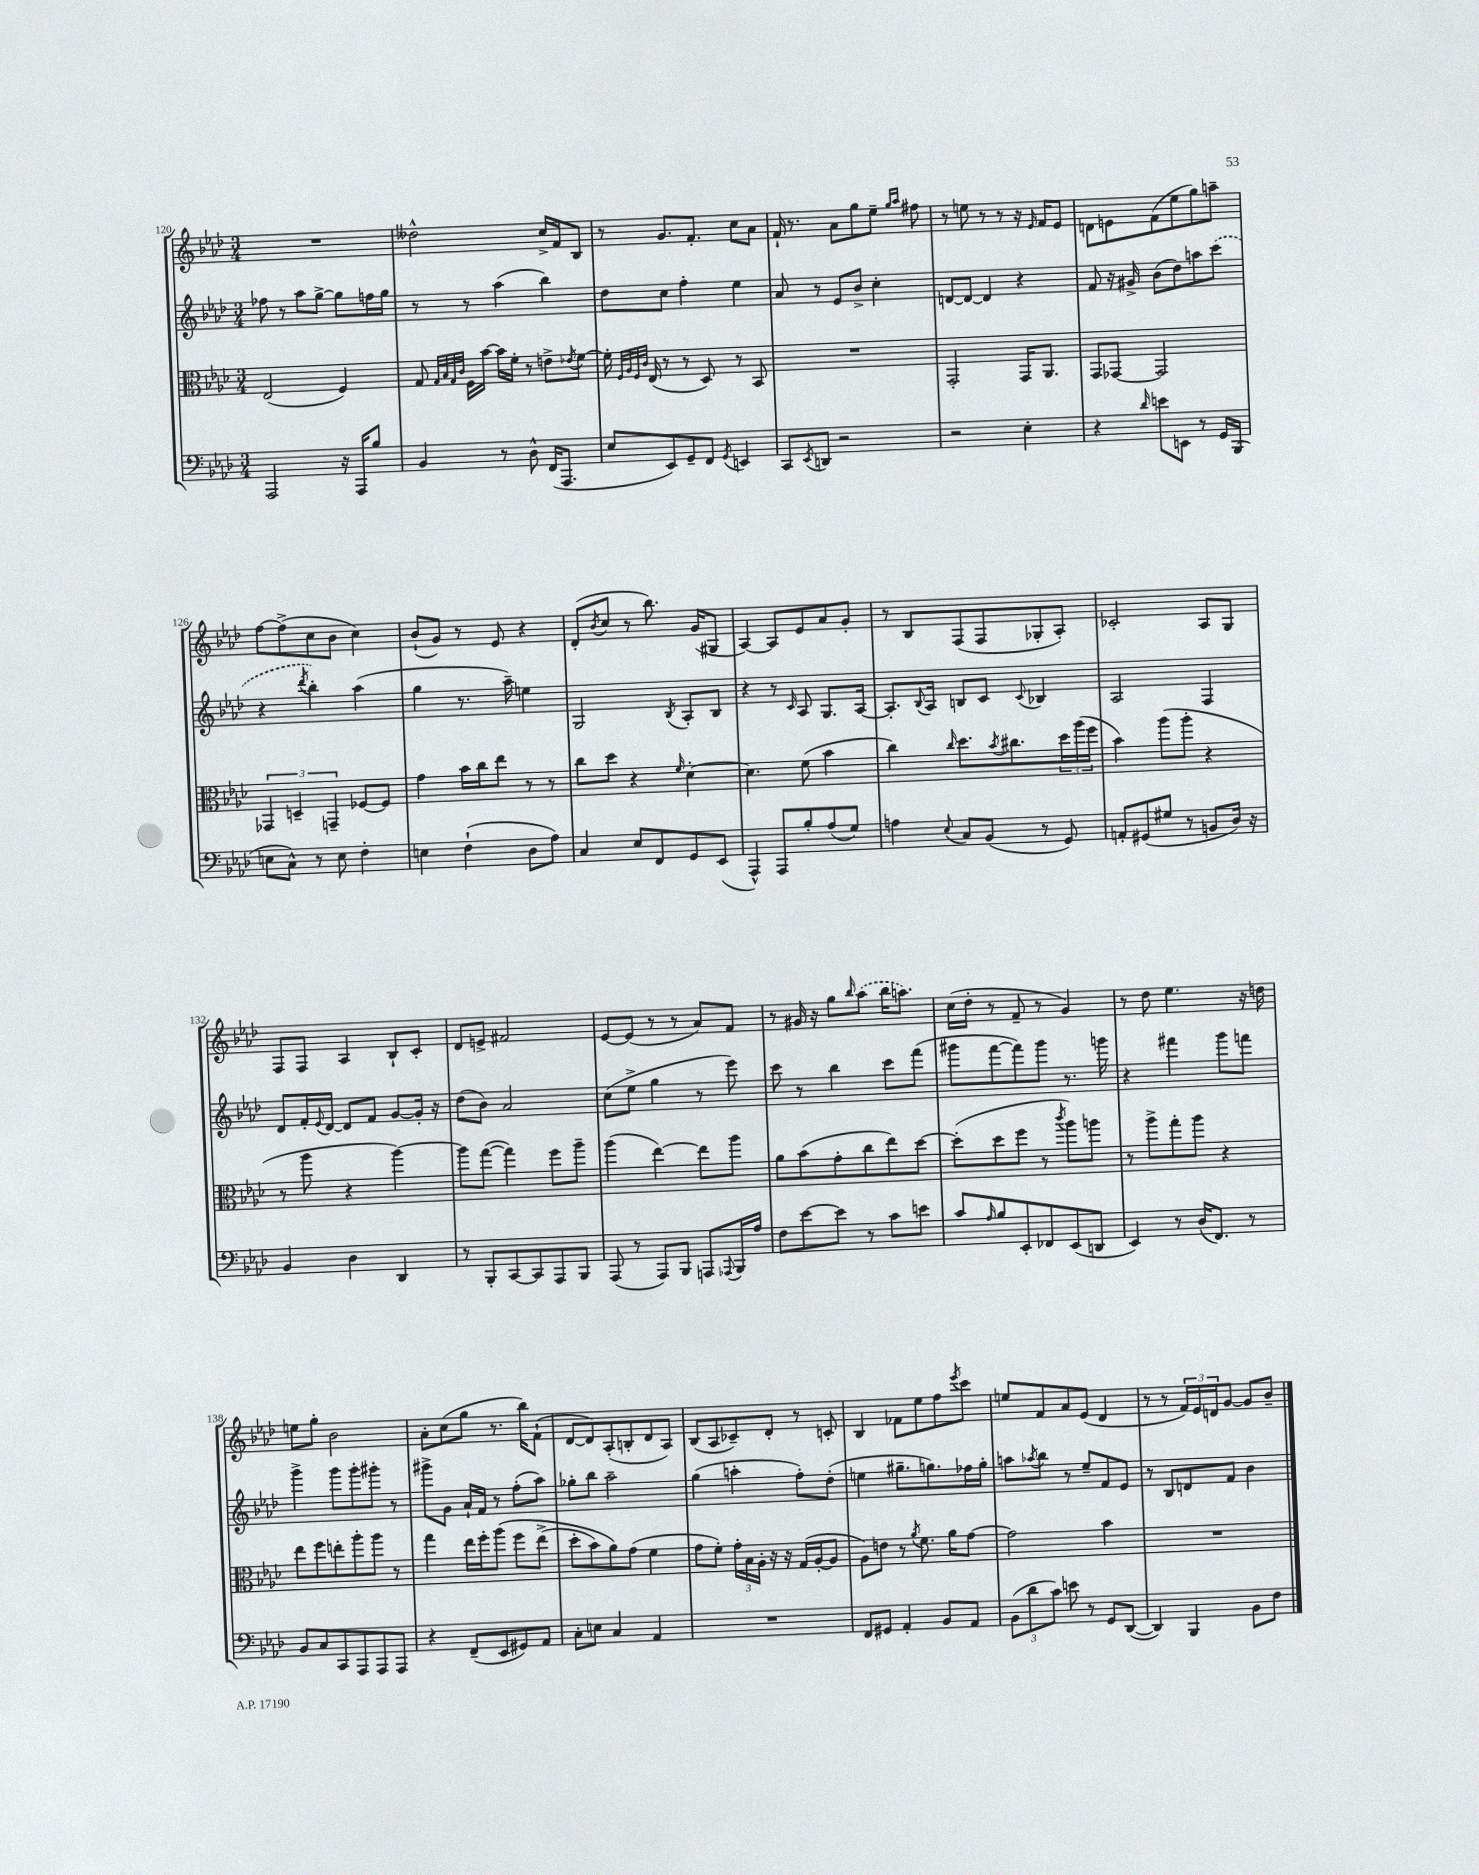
<<
\new StaffGroup <<
\new Staff = "s0" {
    \clef treble \key aes \major \numericTimeSignature \time 3/4
    R2. |
    deses''2-^ c''16-> f'16 bes8 |
    r8 g'8. f'8.-. c''8 aes'8 |
    f'16-! r8. aes'8 g''8 ees''8-- \grace { g''16 aes''16 } fis''8 |
    r8 e''8 r8 r8 r16 \grace { ees'16 } f'16 ees'8 |
    d'8 e'8 f'8( ees''8 g''8) a''8-- |
    f''8~ f''8->( c''8 bes'8 c''4) |
    bes'8-!( g'8) r8 ees'8 r4 |
    des'8-.( \acciaccatura { bes'8 } c''8 r8 bes''8.) g'16( gis8 |
    aes4~) aes8 ees'8 aes'8 g'8-. |
    r8 bes8 f8( f8 ges8-. aes8-.) |
    ces'2-. aes8 g8 |
    f8 f8 aes4 bes8-! c'8-. |
    des'8 e'8-> fis'2 |
    ees'8~ ees'8( r8 r8 aes'8) f'8 |
    r8 gis'16 r16 g''8 \grace { bes''16 } \once \slurDashed aes''8( bes''16 a''8.) |
    c''16( des''16-. r8 f'8-- r8 g'4) |
    r8 des''8 ees''4. r16 d''16 |
    e''8 g''8-. bes'2 |
    aes'8-. c''8( g''8 r8. bes''16) f'8-!( |
    des'8~ des'8) aes8-.( b8-. des'8 aes8) |
    bes8( aes8 ces'8--) des'8-. r8 c'8-. |
    bes4 fes'8 ees''8 f''8 \acciaccatura { ees'''8 } c'''8 |
    e''8 f'8 aes'8 ees'8( des'4 |
    r8 r8 \tuplet 3/2 { f'16) ees'16 d'16 } g'8~ g'8 bes'8-- \bar "|." |
}
\new Staff = "s1" {
    \clef treble \key aes \major \numericTimeSignature \time 3/4
    fes''8 r8 aes''8 g''8~-> g''8 f''16 g''16 |
    r8 r8 aes''4( bes''4) |
    des''8 c''8 f''4-. ees''4 |
    aes'8 r8 ees'8 bes'8-> c''4-. |
    d'8~ d'8~ d'4 r4 |
    f'8 r16 gis'16-> bes'8( des''8) a''8 \once \slurDashed c'''8( |
    r4 \acciaccatura { des'''8 } bes''4-.) aes''4( |
    g''4 r8. aes''16--) e''4 |
    g2 \acciaccatura { bes8 } aes8-. bes8 |
    r4 r8 \grace { c'16 } aes8 g8. aes16~ |
    aes8.-. \appoggiatura { bes8 } aes16 b8 c'8 \appoggiatura { c'8 } bes4 |
    aes2 f4 |
    des'8 f'16-. \appoggiatura { ees'8 } des'16~ des'8 f'8 g'8~ g'16-. r16 |
    des''8( bes'8) aes'2 |
    c''8( ees''8-> g''4 r8 ees'''8) |
    c'''8 r8 bes''4 c'''8 f'''8( |
    gis'''8 f'''8~ f'''8) gis'''8 r8. g'''16 |
    r4 fis'''4 g'''8 f'''8 |
    g'''4-> g'''8 g'''8-. gis'''8-. r8 |
    gis'''8-> g'8 aes'16-! f'16 r8 f''8-.( aes''8) |
    ges''8-. bes''8 aes''2-- |
    g''4( a''4-. f''8-.) des''8-.( |
    e''4 gis''8.-- g''8.) fes''16 g''16-. |
    a''8 \acciaccatura { aes''8 } bes''8 r8 ees''8-- f'8 ees'8 |
    r8 bes8 d'8 f'8 bes'4 \bar "|." |
}
\new Staff = "s2" {
    \clef alto \key aes \major \numericTimeSignature \time 3/4
    ees2( f4) |
    g8 \grace { g32 bes32 g32 c'32 } f16 bes'16~ bes'16 f'16-. r8 e'8-> \acciaccatura { ees'8 } f'8~ |
    f'16-. \grace { f32 aes32 f32 c'32 } ees16( r8 r8 des8) r8 bes,8 |
    R2. |
    g,2-. g,16 aes,8. |
    g,8 ges,8~ ges,2 |
    \tuplet 3/2 { ges,4 d4-- g,4-- } fes8~ fes8 |
    g'4 bes'16 c''16 ees''8 r8 r8 |
    c''8 des''8 r4 \grace { f'16 } des'4~-. |
    des'4. f'8( bes'4 |
    c''4) \grace { c''16 } des''8. \acciaccatura { bes'8 } cis''8. \tuplet 3/2 { des''16 aes''16( f''16 } |
    bes'4) aes''8( aes''8-. r4 |
    r8 aes''8 r4 aes''4~) |
    aes''8 g''8~( g''4) f''8 aes''8-- |
    aes''4( ees''4~) ees''8 aes''8 |
    aes'8 bes'8( g'8-. c''8 ees''8) des''8~ |
    des''8-.( des''8 f''8 r8 \acciaccatura { c'''8 } aes''8) a''8 |
    r8 aes''8-> g''8-. aes''8 r4 |
    ees''8 f''8 e''8-. aes''8-. aes''8 r8 |
    g''4 ees''16 f''16-. aes''8\( f''8 ees''8->( |
    des''8-. bes'8) aes'8\) g'8( f'4 |
    g'8 f'8-.) \tuplet 3/2 { g'16-. bes16 aes16-. } r16 r16 g16( aes16~-. aes8 |
    aes8) e'8 r8 \acciaccatura { aes'8 } f'8. aes'16 g'8~ |
    g'2 bes'4 |
    R2. \bar "|." |
}
\new Staff = "s3" {
    \clef bass \key aes \major \numericTimeSignature \time 3/4
    aes,,2 r16 aes,,16 bes8 |
    bes,4 r8 des8-^ f,16( aes,,8. |
    ees8 ees,8) g,8-- f,8 \acciaccatura { g,8 } e,4 |
    c,8 \acciaccatura { ees,8 } d,8 r2 |
    r2 ees4-. |
    r4 \grace { des'16 } e'8 e,8 r8 g,16 bes,,16( |
    e8 c8-^) r8 e8 f4-. |
    e4 f4-!( des8 aes8) |
    c4 ees8 f,8 g,8 ees,8( |
    aes,,4-^) aes,,8 bes8-. aes8( g8) |
    a4 \appoggiatura { ees8 } c8 bes,8( r8 g,8) |
    a,8-. gis,8( gis8 r8 b,8 des16) r16 |
    bes,4 des4 des,4 |
    r8 bes,,8-. c,8~ c,8 aes,,8 bes,,8 |
    aes,,8( r8 aes,,8) bes,,8 a,,8 \appoggiatura { aes,,8 } bes,,16 aes16 |
    f8 ees'8~ ees'8 r8 c'8 e'8 |
    c'8 \grace { aes16 } bes8 ees,8-. fes,8 ees,8( d,8 |
    ees,4) r8 des16( f,8.) r8 |
    bes,8 c8 c,8 aes,,8 aes,,8 aes,,8 |
    r4 f,8--( ees,8 gis,8) aes,8 |
    c8-. e8 c4 aes,4 |
    R2. |
    f,8 gis,8 aes,4-. bes,8 aes,8 |
    \tuplet 3/2 { bes,8( des'8 c'8) } e'8 r8 g,8 des,8~( |
    des,4) bes,,4 bes,8 f8 \bar "|." |
}
>>
>>
\layout { \context { \Score currentBarNumber = #120 } }
